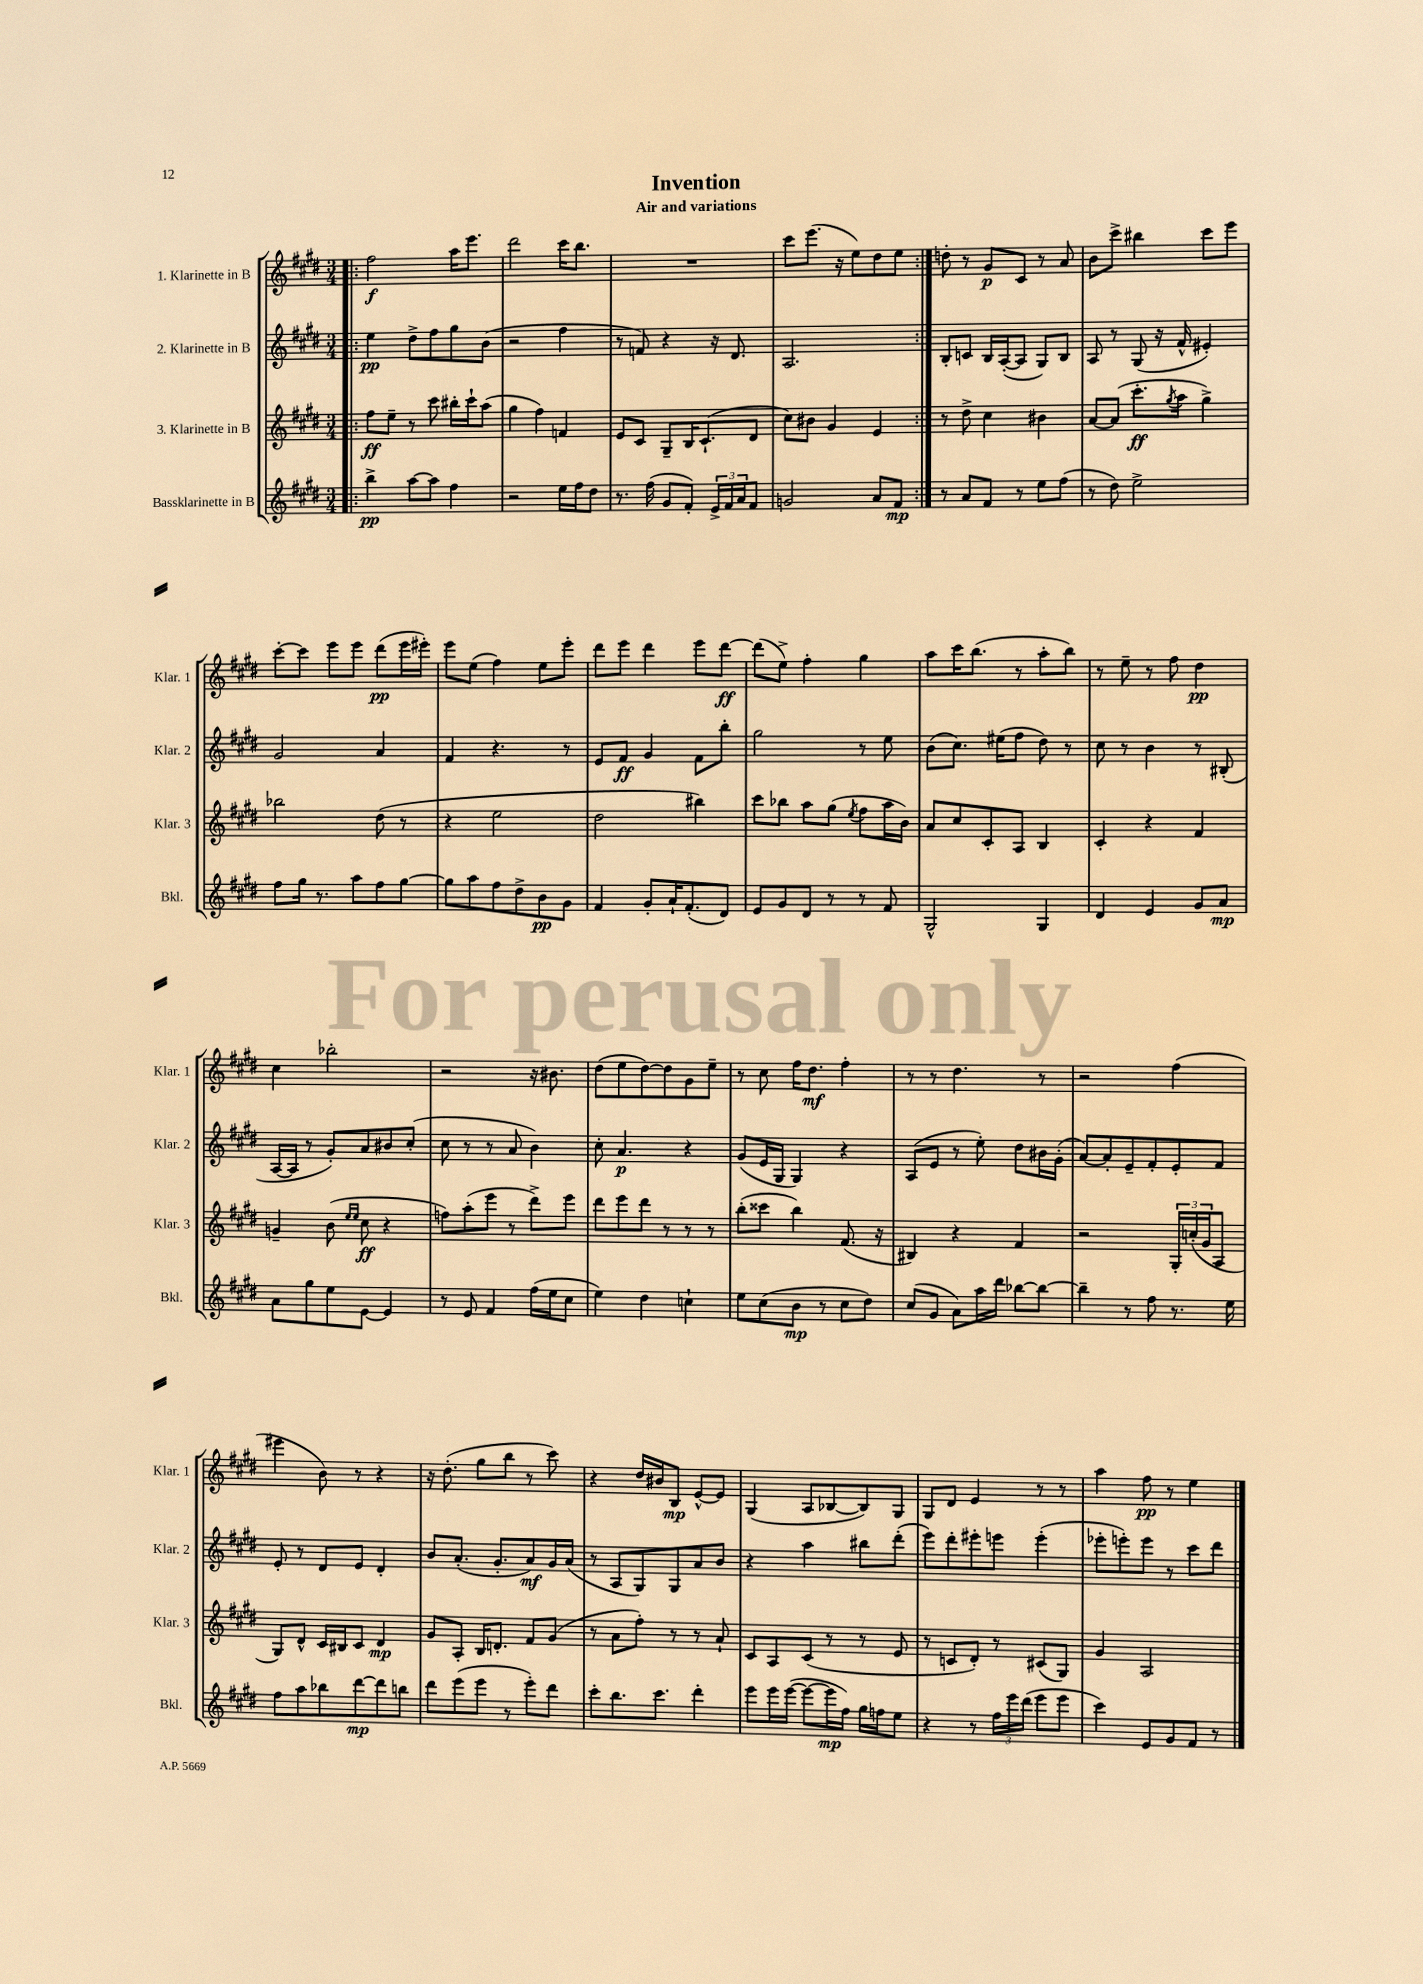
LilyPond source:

\header { title = "Invention" subtitle = "Air and variations" }
<<
\new StaffGroup <<
\new Staff = "s0" \with { instrumentName = "1. Klarinette in B" shortInstrumentName = "Klar. 1" } {
    \clef treble \key e \major \numericTimeSignature \time 3/4
    \repeat volta 2 { \bar ".|:" fis''2\f a''16 e'''8. |
    dis'''2 cis'''16 b''8. |
    R2. |
    cis'''8 e'''8.( r16 e''8) dis''8 e''8 | }
    d''8-. r8 gis'8\p cis'8 r8 a'8 |
    b'8 cis'''8-> bis''4 cis'''8 e'''8 |
    cis'''8~-. cis'''8 e'''8 e'''8 dis'''8\pp( e'''16 eis'''16-.) |
    e'''8 e''8( fis''4) e''8 e'''8-. |
    dis'''8 e'''8 dis'''4 e'''8 dis'''8~\ff |
    dis'''8( e''8->) fis''4-. gis''4 |
    a''8 cis'''16 b''8.( r8 a''8-. b''8) |
    r8 e''8-- r8 fis''8 dis''4\pp |
    cis''4 bes''2-. |
    r2 r16 bis'8. |
    dis''8( e''8 dis''8~) dis''8 gis'8 e''8-- |
    r8 cis''8 fis''16 dis''8.\mf fis''4-. |
    r8 r8 dis''4. r8 |
    r2 fis''4( |
    eis'''4 b'8) r8 r4 |
    r16 dis''8.-.( gis''8 b''8 r8 cis'''8) |
    r4 dis''16 bis'16 b8\mp e'8~-^ e'8 |
    gis4( a8 bes8~ bes8) gis8 |
    gis8 dis'8 e'4 r8 r8 |
    a''4 fis''8\pp r8 e''4 \bar "|." |
}
\new Staff = "s1" \with { instrumentName = "2. Klarinette in B" shortInstrumentName = "Klar. 2" } {
    \clef treble \key e \major \numericTimeSignature \time 3/4
    \repeat volta 2 { \bar ".|:" e''4\pp dis''8-> fis''8 gis''8 b'8( |
    r2 fis''4 |
    r8 f'8) r4 r16 dis'8. |
    a2. | }
    b8-. c'8 b16 a16~-.( a8 gis8) b8 |
    a8 r8 gis8( r16 fis'16-^ eis'4-.) |
    gis'2 a'4 |
    fis'4 r4. r8 |
    e'8 fis'8\ff gis'4 fis'8 b''8-. |
    gis''2 r8 e''8 |
    b'8( cis''8.) eis''16( fis''8 dis''8) r8 |
    cis''8 r8 b'4 r8 bis8-.( |
    a16~ a16 r8 gis'8-.) a'8 bis'8 cis''8-.( |
    cis''8 r8 r8 a'8 b'4) |
    cis''8-. a'4.\p r4 |
    gis'8( e'16 gis16 gis4) r4 |
    a8( e'8 r8 e''8-.) dis''8 bis'16 gis'16-.( |
    a'8~) a'8-. e'8-- fis'8-. e'8-. fis'8 |
    e'8-. r8 dis'8 e'8 dis'4-. |
    b'8 a'8.-.( gis'8.-. a'8\mf) gis'16 a'16( |
    r8 a8 gis8) gis8 a'8 b'8 |
    r4 a''4 bis''8 dis'''8-.( |
    e'''8) dis'''8-. eis'''8-. e'''8 e'''4-.( |
    ees'''8-. e'''8-.) e'''8 r8 cis'''8 dis'''8 \bar "|." |
}
\new Staff = "s2" \with { instrumentName = "3. Klarinette in B" shortInstrumentName = "Klar. 3" } {
    \clef treble \key e \major \numericTimeSignature \time 3/4
    \repeat volta 2 { \bar ".|:" fis''8\ff e''8-- r8 cis'''8 bis''16-. cis'''16-! a''8( |
    gis''4 fis''4) f'4 |
    e'8 cis'8 gis8-- b16 cis'8.-!( dis'8 |
    cis''8) bis'8 gis'4 e'4 | }
    r8 dis''8-> cis''4 bis'4 |
    a'8~ a'8( cis'''8.-.\ff \acciaccatura { gis''8 } a''16 gis''4->) |
    bes''2 dis''8( r8 |
    r4 e''2 |
    dis''2 bis''4) |
    cis'''8 bes''8 a''8 gis''8( \acciaccatura { e''8 } fis''8 a''16 b'16) |
    a'8 cis''8 cis'8-. a8 b4 |
    cis'4-. r4 fis'4 |
    g'4-- b'8( \grace { e''16 e''16 } cis''8\ff r4 |
    f''8) a''8-.( e'''8 r8 dis'''8->) e'''8 |
    dis'''8 e'''8 dis'''8 r8 r8 r8 |
    b''8-.( cisis'''8 b''4) fis'8.( r16 |
    bis4) r4 fis'4 |
    r2 \tuplet 3/2 { gis16-. c''16-.( gis'16 } a8 |
    gis8) dis'8-^ cis'16 bis16 cis'8 dis'4\mp |
    gis'8 a8-. b16 d'8.-. fis'8 gis'8( |
    r8 a'8 fis''8-.) r8 r8 a'8-! |
    cis'8 a8 cis'8( r8 r8 e'8 |
    r8 c'8 dis'8-.) r8 cis'8( gis8) |
    gis'4 a2 \bar "|." |
}
\new Staff = "s3" \with { instrumentName = "Bassklarinette in B" shortInstrumentName = "Bkl." } {
    \clef treble \key e \major \numericTimeSignature \time 3/4
    \repeat volta 2 { \bar ".|:" b''4->\pp a''8~ a''8 fis''4 |
    r2 e''16 fis''16 dis''8 |
    r8. fis''16( gis'8 fis'8-.) \tuplet 3/2 { e'16-> fis'16 a'16 } fis'8 |
    g'2 a'8 fis'8\mp | }
    r8 a'8 fis'8 r8 e''8 fis''8( |
    r8 dis''8) e''2-> |
    fis''8 gis''16 r8. a''8 fis''8 gis''8~ |
    gis''8 a''8 fis''8 dis''8-> b'8\pp gis'8 |
    fis'4 gis'8-. a'16-! fis'8.-.( dis'8) |
    e'8 gis'8 dis'8 r8 r8 fis'8 |
    gis2-^ gis4 |
    dis'4 e'4 gis'8 a'8\mp |
    a'8 gis''8 e''8 e'8~ e'4 |
    r8 e'8 fis'4 fis''16( e''16 cis''8 |
    e''4) dis''4 c''4-! |
    e''8 cis''8( b'8\mp r8 cis''8 dis''8) |
    cis''8( gis'8 a'8) a''16 dis'''16 bes''8~ bes''8~ |
    bes''4-- r8 fis''8 r8. e''16 |
    fis''8 a''8 bes''8 dis'''8~\mp dis'''8 b''8 |
    dis'''8 e'''8( e'''8 r8 e'''8-.) dis'''8 |
    cis'''8-. b''8. cis'''8. dis'''4-. |
    e'''8 e'''16 e'''16~( e'''8~ e'''16\mp fis''16) gis''16 f''16 e''8 |
    r4 r8 \tuplet 3/2 { fis''16 e'''16 dis'''16( } e'''8 e'''8 |
    cis'''4) e'8 gis'8 fis'8 r8 \bar "|." |
}
>>
>>
\layout { \context { \Score \remove "Bar_number_engraver" } }
